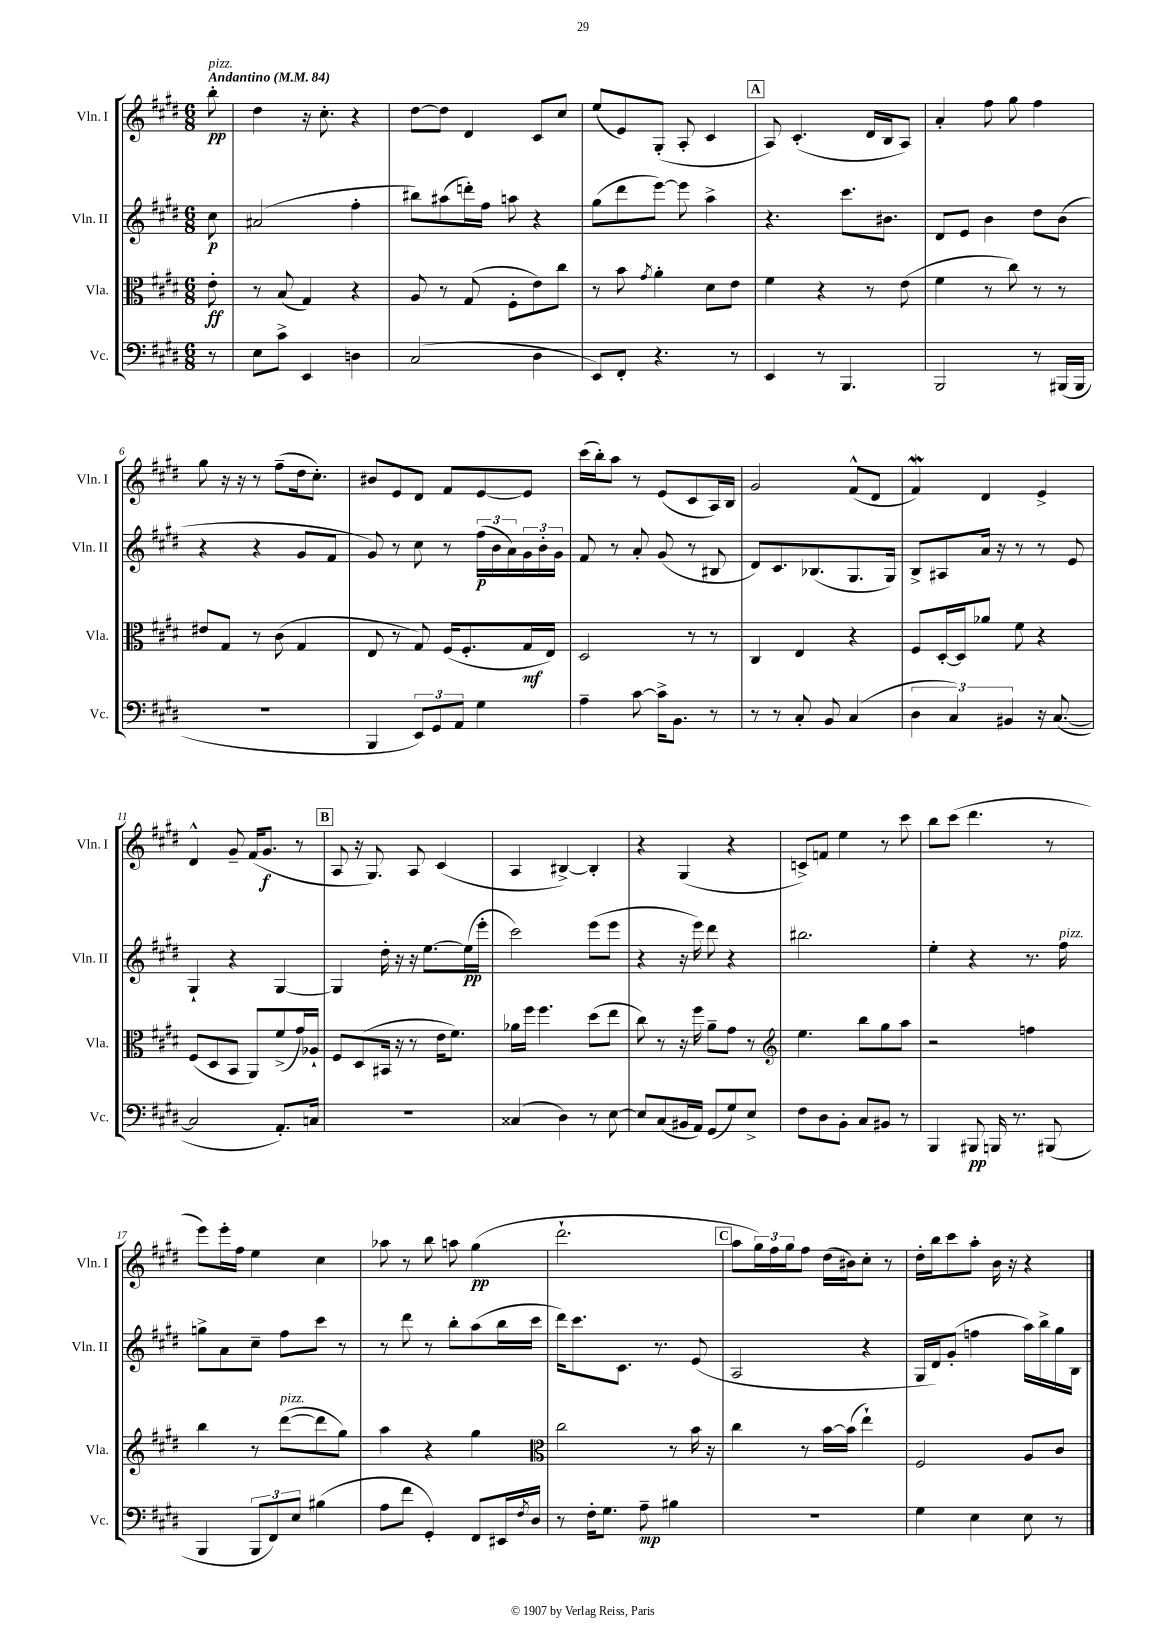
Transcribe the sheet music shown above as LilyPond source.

<<
\new StaffGroup <<
\new Staff = "s0" \with { instrumentName = "Vln. I" shortInstrumentName = "Vln. I" } {
    \clef treble \key e \major \numericTimeSignature \time 6/8 \partial 8 \tempo "Andantino" 4 = 84
    b''8-.\pp^\markup { \italic "pizz." } |
    dis''4 r16 cis''8.-. r4 |
    dis''8~ dis''8 dis'4 cis'8 cis''8 |
    e''8( e'8) gis8-.( a8-. cis'4 |
    \mark \markup { \box "A" } a8) cis'4.-.( dis'16 b16 a8) |
    a'4-. fis''8 gis''8 fis''4 |
    gis''8 r16 r16 r8 fis''8--( dis''16 cis''8.-.) |
    bis'8 e'8 dis'8 fis'8 e'8~ e'8 |
    cis'''16( b''16-.) a''8 r8 e'8( cis'8 a16) b16 |
    gis'2 fis'8-^( dis'8 |
    fis'4\mordent) dis'4 e'4-> |
    dis'4-^ gis'8-- fis'16( gis'8.\f r8 |
    \mark \markup { \box "B" } a8 r16 gis8.) a8 cis'4( |
    a4 bis4~->) bis4-. |
    r4 gis4( r4 |
    c'8->) f'8 e''4 r8 cis'''8 |
    b''8 cis'''8( dis'''4. r8 |
    e'''8) e'''16-. fis''16 e''4 cis''4 |
    aes''8 r8 b''8 a''8 gis''4\pp( |
    dis'''2.-! |
    \mark \markup { \box "C" } a''8 \tuplet 3/2 { gis''16) fis''16 gis''16 } fis''8 dis''16( bis'16) cis''8-. r8 |
    dis''16-. b''16 cis'''8 a''8-. b'16 r16 r4 \bar "|." |
}
\new Staff = "s1" \with { instrumentName = "Vln. II" shortInstrumentName = "Vln. II" } {
    \clef treble \key e \major \numericTimeSignature \time 6/8 \partial 8
    cis''8\p |
    ais'2( fis''4-. |
    bis''8) ais''8( d'''16-.) fis''16 a''8 r4 |
    gis''8( dis'''8 e'''8~) e'''8 a''4-> |
    \mark \markup { \box "A" } r4. cis'''8. bis'8. |
    dis'8 e'8 b'4 dis''8 b'8( |
    r4 r4 gis'8 fis'8 |
    gis'8) r8 cis''8 r8 \tuplet 3/2 { fis''16\p( b'16 a'16) } \tuplet 3/2 { gis'16 b'16-. gis'16 } |
    fis'8 r8 a'8-. gis'8( r8 bis8 |
    dis'8) cis'8. bes8.( gis8. gis16) |
    b8-> ais8 a'16 r16 r8 r8 e'8 |
    gis4-! r4 gis4~ |
    \mark \markup { \box "B" } gis4 dis''16-. r16 r16 e''8.~ e''16\pp( e'''16-. |
    cis'''2) e'''8( e'''8 |
    r4 r16 e'''16) dis'''8 r4 |
    bis''2. |
    e''4-. r4 r8. fis''16^\markup { \italic "pizz." } |
    g''8-> a'8 cis''8-- fis''8 cis'''8 r8 |
    r8 dis'''8 r8 b''8-. a''8( b''16 cis'''16 |
    dis'''16) cis'''8. cis'8. r8. e'8( |
    \mark \markup { \box "C" } a2 r4 |
    gis16 dis'16) gis'8-.( f''4 a''16) b''16-> gis''16 b16 \bar "|." |
}
\new Staff = "s2" \with { instrumentName = "Vla." shortInstrumentName = "Vla." } {
    \clef alto \key e \major \numericTimeSignature \time 6/8 \partial 8
    e'8-.\ff |
    r8 b8( gis4) r4 |
    a8 r8 gis8( fis8-. e'8) cis''8 |
    r8 b'8 \acciaccatura { gis'8 } a'4-. dis'8 e'8 |
    \mark \markup { \box "A" } fis'4 r4 r8 e'8( |
    fis'4 r8 cis''8) r8 r8 |
    eis'8 gis8 r8 cis'8( gis4 |
    e8 r8 gis8) fis16( fis8.-. gis16\mf e16) |
    dis2 r8 r8 |
    cis4 e4 r4 |
    fis8 dis16~-. dis16 aes'8 fis'8 r4 |
    fis8( dis8 b,8 a,8) fis'8->( gis'16) aes16-! |
    \mark \markup { \box "B" } fis8 dis8( bis,16 r16 r8 e'16 fis'8.) |
    aes'16 fis''16 fis''4. dis''8( e''8 |
    cis''8) r8 r16 fis''16 a'8-- gis'8 r8 |
    \clef treble e''4. b''8 gis''8 a''8 |
    r2 f''4 |
    b''4 r8 dis'''8~^\markup { \italic "pizz." }( dis'''8 gis''8) |
    a''4 r4 gis''4 |
    \clef alto cis''2 r8 b'16 r16 |
    \mark \markup { \box "C" } cis''4 r8 b'16~ b'16( e''4-!) |
    fis2 a8 cis'8 \bar "|." |
}
\new Staff = "s3" \with { instrumentName = "Vc." shortInstrumentName = "Vc." } {
    \clef bass \key e \major \numericTimeSignature \time 6/8 \partial 8
    r8 |
    e8 cis'8-> e,4 d4 |
    cis2( dis4 |
    e,8) fis,8-. r4. r8 |
    \mark \markup { \box "A" } e,4 r8 b,,4. |
    b,,2 r8 bis,,16( bis,,16 |
    R2. |
    b,,4 \tuplet 3/2 { e,8) gis,8 a,8 } gis4 |
    a4-- cis'8~ cis'16-> b,8. r8 |
    r8 r8 cis8-. b,8 cis4( |
    \tuplet 3/2 { dis4 cis4) bis,4 } r16 cis8.~( |
    cis2 a,8.-.) c16 |
    \mark \markup { \box "B" } R2. |
    cisis4( dis4) r8 e8~ |
    e8 cis8( bis,16 a,16) gis,8( gis8) e8-> |
    fis8 dis8 b,8-. cis8 bis,8 r8 |
    b,,4 bis,,8\pp b,,16 r8. bis,,8( |
    b,,4 \tuplet 3/2 { b,,8 fis,8) e8 } bis4( |
    a8 fis'8 gis,4-.) fis,8 eis,16 \acciaccatura { fis8 } dis16 |
    r8 fis16-. gis8. a8--\mp bis4 |
    \mark \markup { \box "C" } R2. |
    gis4 e4 e8 r8 \bar "|." |
}
>>
>>
